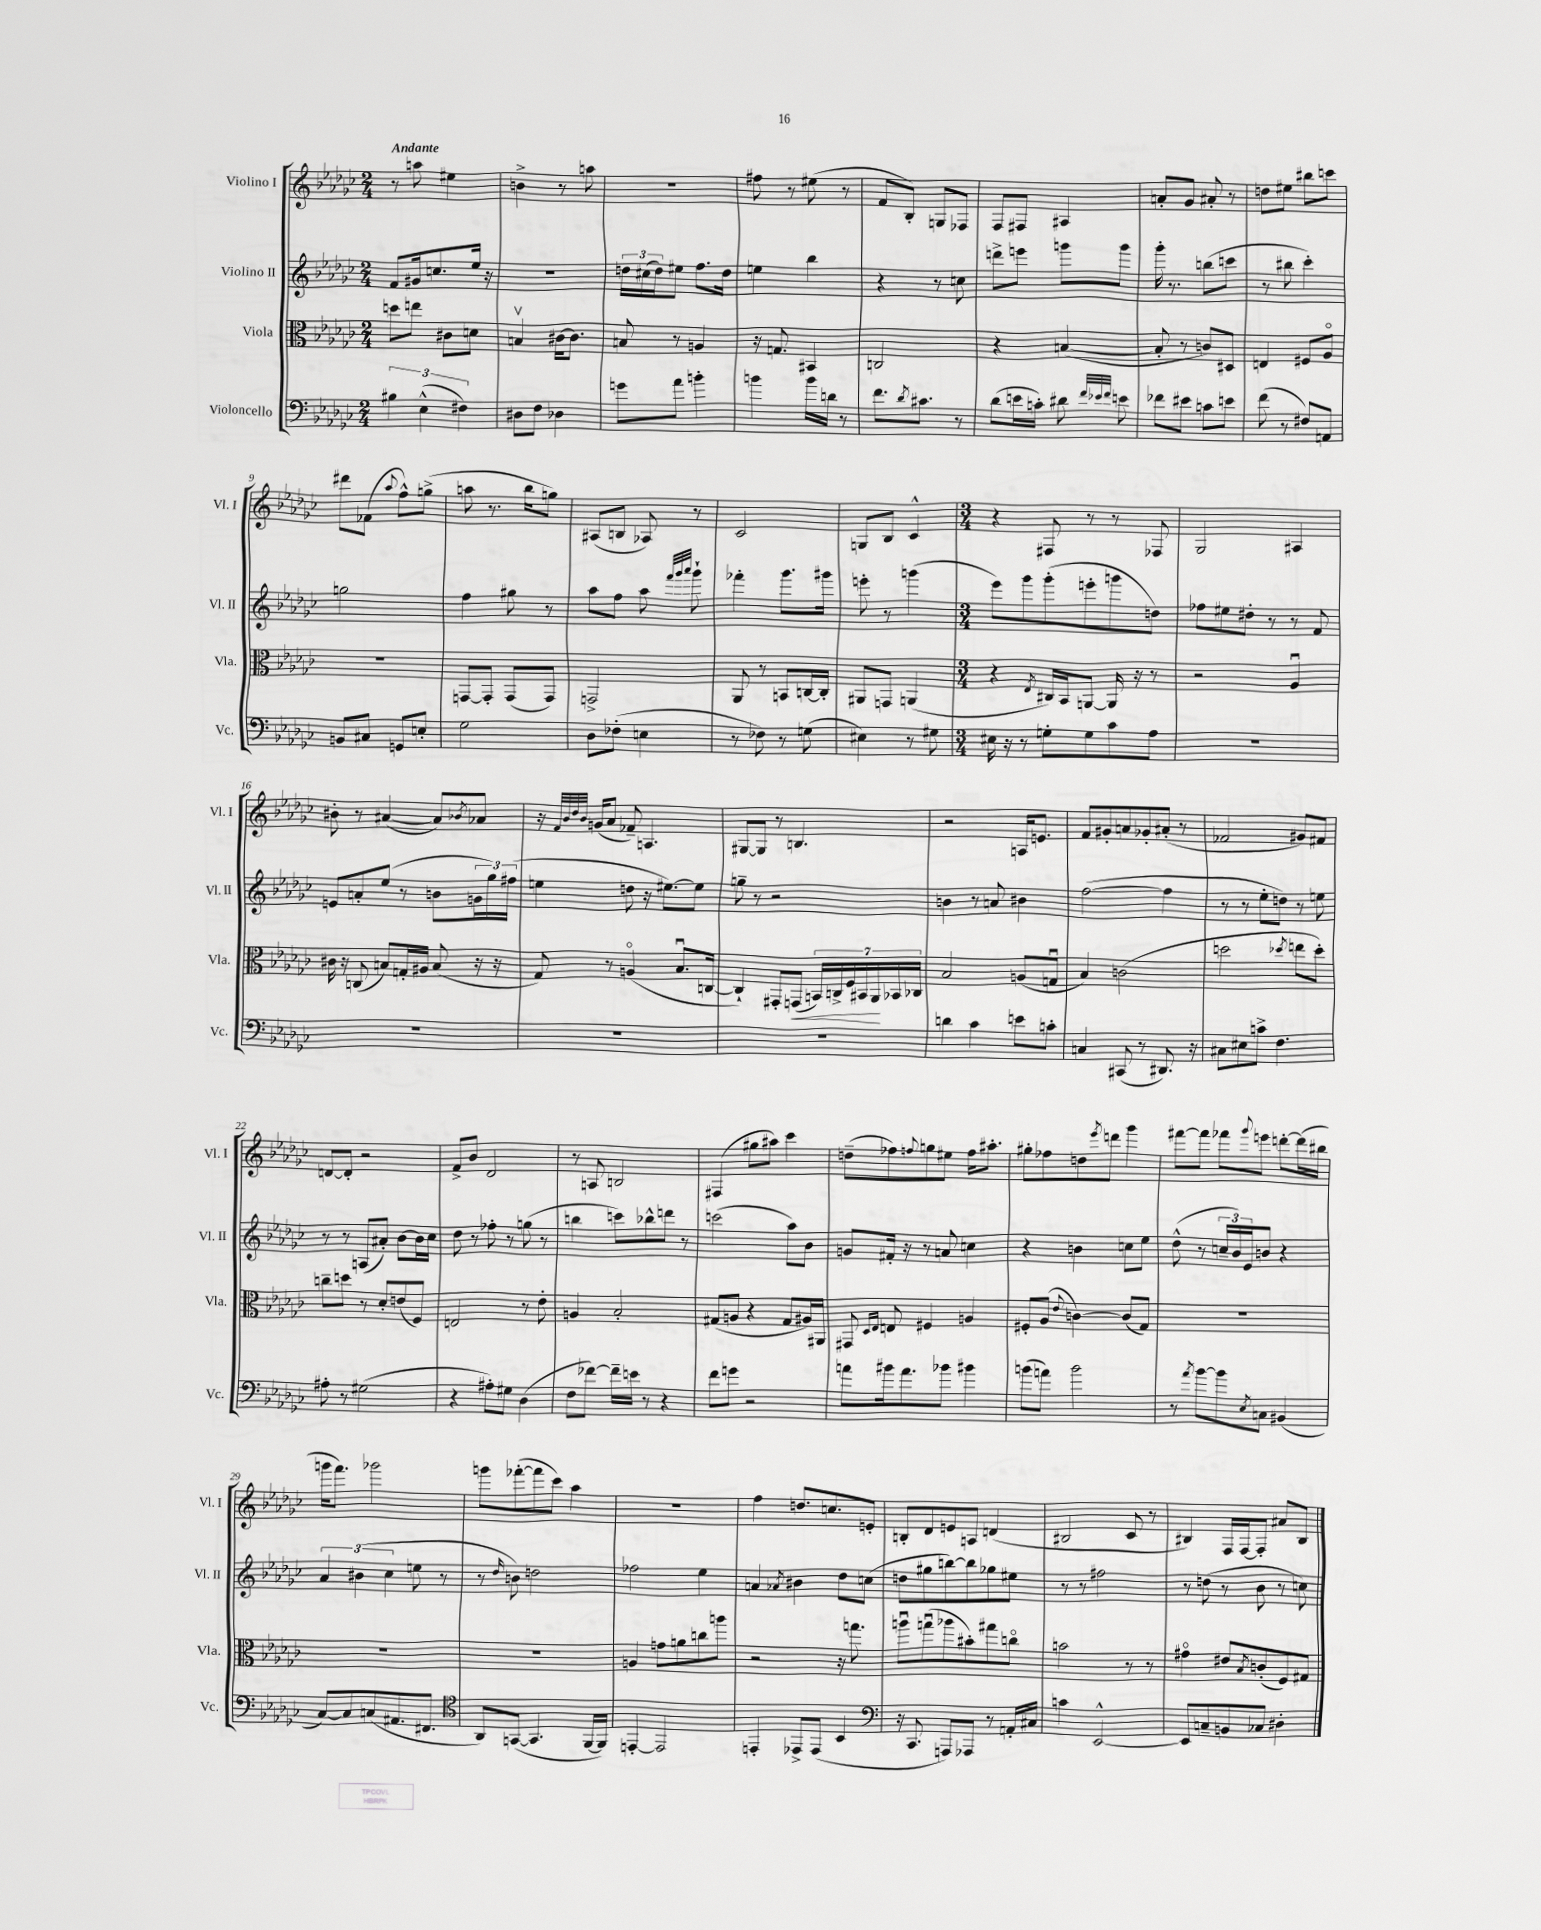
<<
\new StaffGroup <<
\new Staff = "s0" \with { instrumentName = "Violino I" shortInstrumentName = "Vl. I" } {
    \clef treble \key ges \major \numericTimeSignature \time 2/4 \tempo "Andante"
    r8 a''8 eis''4 |
    b'4-> r8 a''8 |
    R2 |
    fis''8 r8 eis''8( r8 |
    f'8 bes8-.) g8 fes8 |
    f8 fis8 ais4 |
    a'8-. ges'8 ais'8-. r8 |
    d''8 eis''8 bis''8 c'''8 |
    dis'''8 fes'8( \appoggiatura { aes''8 } f''8-^) g''8->( |
    a''8 r8. bes''16 g''8) |
    ais8( b8 aes8) r8 |
    ces'2 |
    g8 bes8 ces'4-^ |
    \numericTimeSignature \time 3/4 r4 fis8 r8 r8 fes8 |
    ges2 ais4 |
    bis'8-. r8 ais'4~( ais'8) \acciaccatura { bes'8 } aes'8 |
    r16 \grace { f'32 bes'32 des''32 bes'32 } g'16( aes'8 fes'8--) a4. |
    gis8~ gis8 r8 b4. |
    r2 a16 e'8. |
    f'8 gis'8-. a'8 ges'8-. ais'8-.( r8 |
    fes'2 gis'8) fis'8 |
    d'8~ d'8-. r2 |
    f'8-> bes'8 des'2 |
    r8 a8 b2 |
    fis4( gis''8 ais''8) ces'''4 |
    d''8--( fes''8) \appoggiatura { f''8 } g''8 eis''8 f''16 ais''8.-. |
    gis''8-. fes''8 d''8 \acciaccatura { ees'''8 } d'''8 ges'''4 |
    fis'''8~ fis'''8 fes'''8 \appoggiatura { ges'''8 } e'''8 d'''8~-. d'''16( bis''16 |
    g'''16 f'''8.) ges'''2 |
    g'''8 fes'''8~-.( fes'''8 ces'''8) aes''4 |
    R2. |
    f''4 d''8. c''8. e'8-. |
    b8-. des'8 e'8 a8 d'4( |
    bis2 ces'8 r8 |
    bis4) f16 f16~ f8-. ais'8 bis8 \bar "|." |
}
\new Staff = "s1" \with { instrumentName = "Violino II" shortInstrumentName = "Vl. II" } {
    \clef treble \key ges \major \numericTimeSignature \time 2/4
    f'8 gis'16 c''8. ees''16 r16 |
    R2 |
    \tuplet 3/2 { d''16 cis''16( d''16) } eis''8 f''8. d''16 |
    e''4 bes''4 |
    r4 r8 c''8 |
    d'''8-> e'''8 g'''8 g'''8 |
    ges'''16-. r8. b''8( c'''8 |
    r8 bis''8 ces'''4-.) |
    g''2 |
    f''4 gis''8 r8 |
    aes''8 f''8 aes''8 \grace { f'''32 ges'''32 aes'''32 } ges'''8-! |
    fes'''4-. ges'''8. gis'''16 |
    e'''8-. r8 g'''4( |
    \numericTimeSignature \time 3/4 ees'''8) ges'''8 ges'''8-.( e'''8-. g'''8 d''8) |
    fes''8 eis''8 dis''8-. r8 r8 f'8 |
    e'8 a'8-. ees''8( r8 b'8 \tuplet 3/2 { g'16 ges''16) fis''16( } |
    e''4 d''8 r16 eis''8.~) eis''8 |
    g''8-- r8 r2 |
    b'4 r8 a'8 bis'4 |
    f''2~( f''4 |
    r8 r8 ees''8-. d''8) r8 e''8 |
    r8 r8 a8( ais'8-.) bes'8~ bes'16 ces''16 |
    des''8 r8 fes''8-. r8 g''8( r8 |
    b''4 c'''8) bes''8-^ d'''8 r8 |
    c'''2( aes''8) bes'8 |
    g'8 fis'16-. r16 r8 a'8 c''4 |
    r4 b'4 c''8 ees''8 |
    des''8-^( r8 \tuplet 3/2 { c''16-- bes'16) ees'16 } b'8 r4 |
    \tuplet 3/2 { aes'4 bis'4( ces''4 } e''8 r8 |
    r8 \grace { des''16 } b'8) d''2 |
    fes''2 ees''4 |
    a'4 \acciaccatura { aes'8 } bis'4 des''8 c''8( |
    d''8 gis''8 b''8~) b''8 ges''8 eis''8 |
    r8 r8 fis''2 |
    r8 d''8( r8 bes'8 r8 c''8) \bar "|." |
}
\new Staff = "s2" \with { instrumentName = "Viola" shortInstrumentName = "Vla." } {
    \clef alto \key ges \major \numericTimeSignature \time 2/4
    d''8 e''8 cis'8 d'8 |
    b4\upbow cis'16~ cis'8. |
    b8 r8 a4 |
    r16 g8. bis,4 |
    c2 |
    r4 b4~( |
    b8-. r8 c'8) dis8 |
    e4 fis8 aes8\flageolet |
    R2 |
    g,8~ g,8-. g,8( g,8) |
    g,2-> |
    aes,8 r8 b,8 c16~ c16-. |
    ais,8 g,8 a,4( |
    \numericTimeSignature \time 3/4 r4 \acciaccatura { ees8 } cis16) bes,16 a,8~ a,16 r16 r8 |
    r2 aes4\downbow |
    cis'16 r16 c8( b8) g16-. ais16 b8( r16 r16 |
    ges8) r8 a4\flageolet( bes8.\downbow c16~ |
    c4-!) gis,8-. g,8\<( \tuplet 7/4 { b,16) c16-> f16 bis,16 aes,16\! bes,16 ces16 } |
    bes2 a8( g8\downbow |
    bes4) c'2( |
    d''2 \acciaccatura { des''8 } e''8 des''8-.) |
    c''8-- d''8 r8 des'8-. e'8( f8) |
    e2 r8 ees'8-. |
    a4 bes2-. |
    gis8( a8 r4 gis8 ais16) ais,16 |
    gis,8 \grace { des16 ees16 } e8 fis4 a4 |
    fis8-. aes8( \appoggiatura { ees'8 } c'4~) c'8( ges8) |
    R2. |
    R2. |
    R2. |
    a4 g'8 a'8 c''8 a''8 |
    r2 r16 g''8. |
    a''8\downbow g''8\downbow( aes''8 bis'8-.) gis''8 c''8\flageolet |
    b'2 r8 r8 |
    gis'4\flageolet eis'8 \acciaccatura { bes8 } c'8-.( f8) gis8 \bar "|." |
}
\new Staff = "s3" \with { instrumentName = "Violoncello" shortInstrumentName = "Vc." } {
    \clef bass \key ges \major \numericTimeSignature \time 2/4
    \tuplet 3/2 { bis4 ees4-^( fis4) } |
    dis8 f8 des4 |
    g'8 aes'8 b'4-. |
    b'4 b'16 d'16 r8 |
    f'8. \acciaccatura { des'8 } cis'8. r8 |
    des'8( e'16 c'16-.) dis'8 \grace { f'32 ees'32 f'32 } e'8 |
    fes'8 eis'8 c'8 e'8 |
    f'8( r8 fis8) a,8 |
    b,8 cis8 g,8 e8-. |
    ges2 |
    des8 fes8-.( e4 |
    r8 fes8) r8 g8( |
    eis4) r8 gis8 |
    \numericTimeSignature \time 3/4 eis16 r16 r8 g8-. g8 ces'8 aes8 |
    R2. |
    R2. |
    R2. |
    R2. |
    d'4 ces'4 e'8 c'8-. |
    c4 cis,8( r8 dis,8.) r16 |
    cis8 eis8 c'8-> f4. |
    ais8-. r8 gis2( |
    r4 ais8-.) gis8 des4( |
    f8 fes'8~) fes'16-- e'16 r8 r4 |
    f'8 g'8 r2 |
    a'8 bis'16 a'8. bes'8 bis'4 |
    b'8( a'8) b'2 |
    r8 \acciaccatura { aes'8 } bes'8~ bes'8 \acciaccatura { ees8 } c8 bis,4( |
    ces8~) ces8 c8( ais,8. fis,8. |
    \clef tenor aes,8) g,8~( g,4. f,16~ f,16) |
    e,4~-. e,2 |
    e,4-. ees,8-> ees,8( bes,4 |
    \clef bass r16 ces,8. a,,8) aes,,8 r8 a,16-. cis16 |
    c'4 ees,2~-^ |
    ees,8 c8-- b,8 ces8 dis4-. \bar "|." |
}
>>
>>
